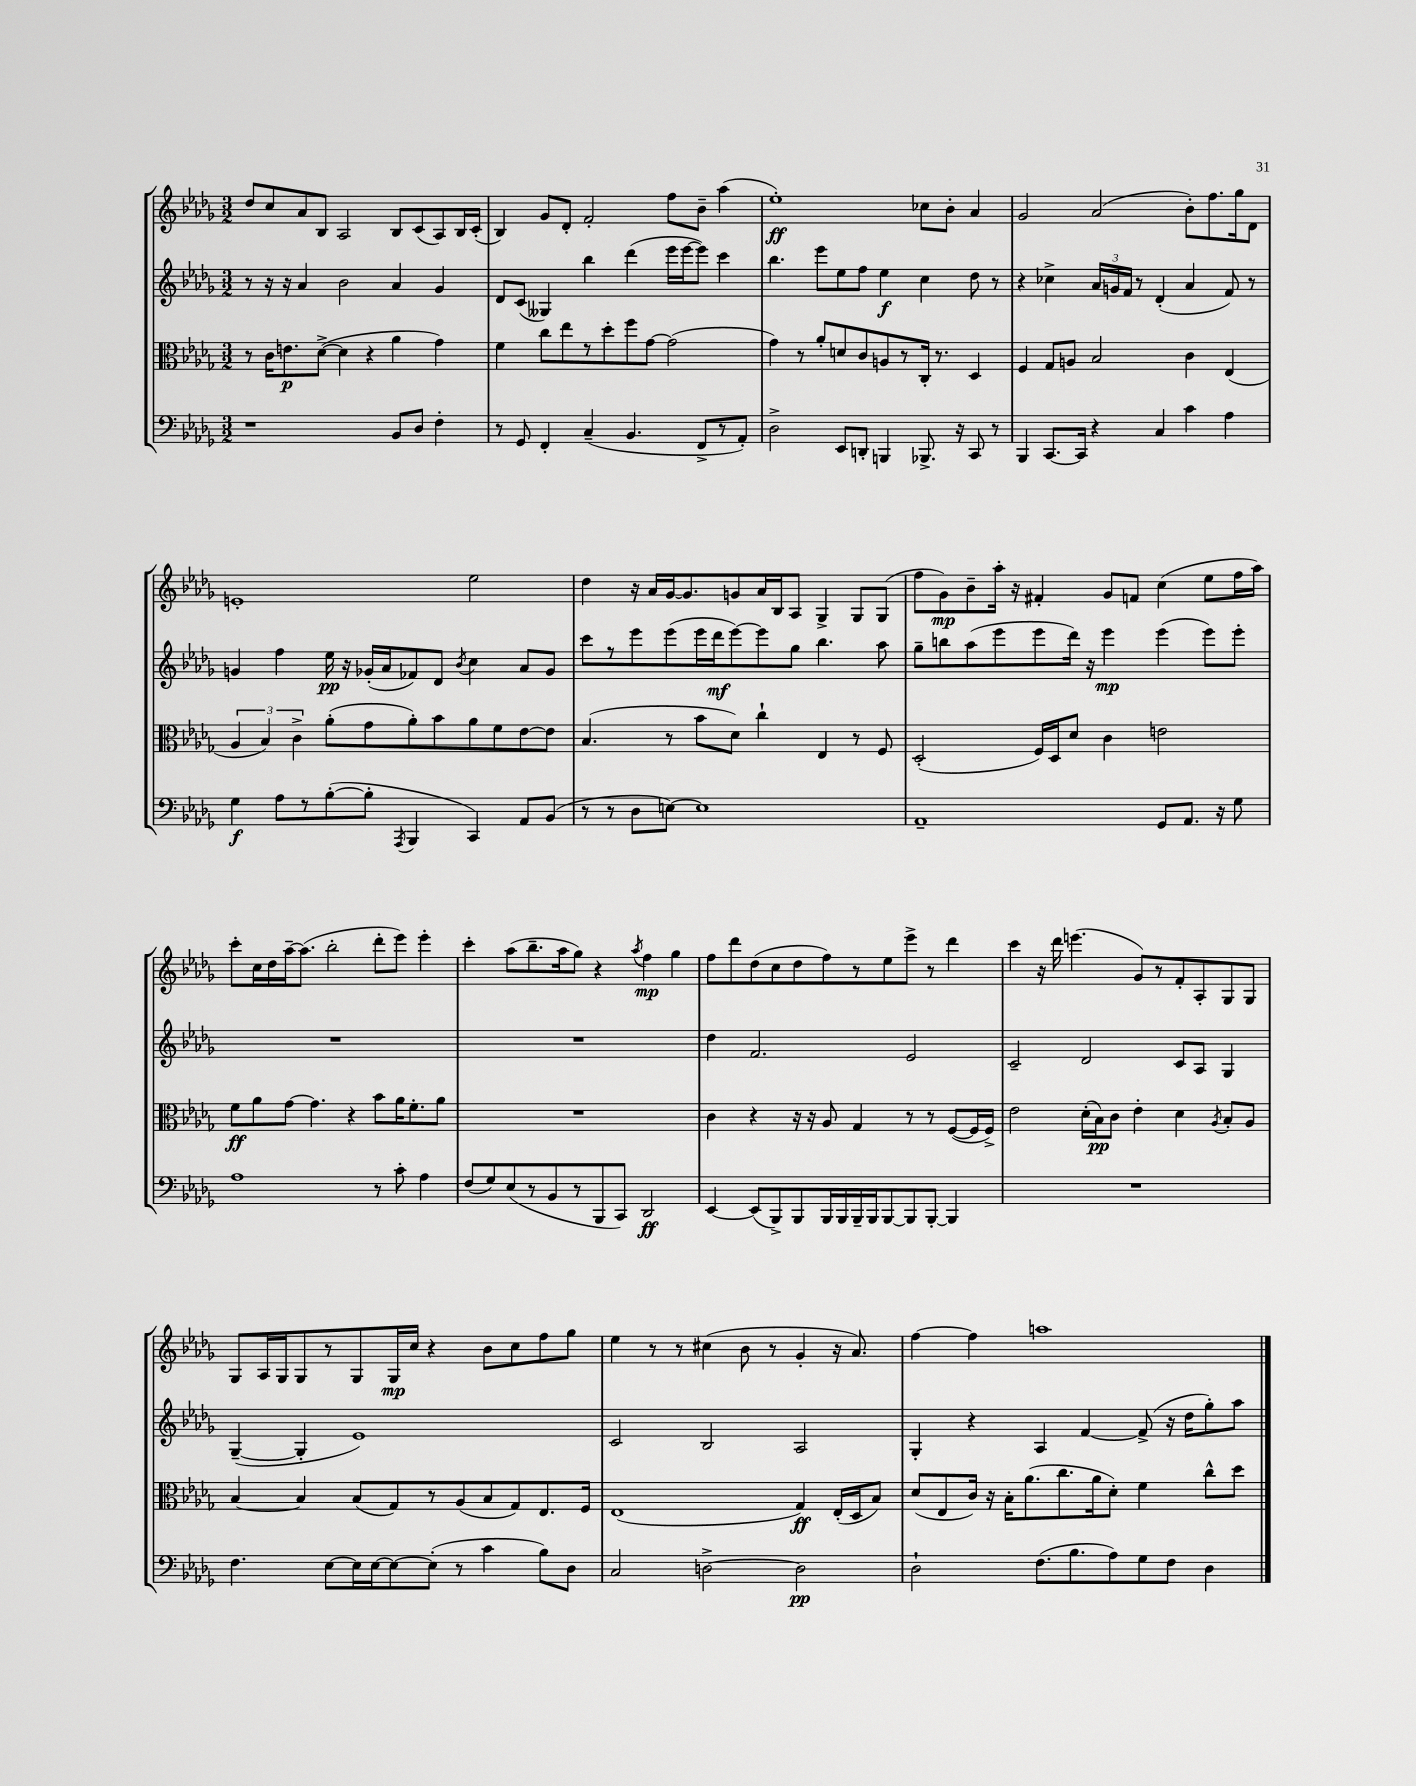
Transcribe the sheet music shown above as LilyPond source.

<<
\new StaffGroup <<
\new Staff = "s0" {
    \clef treble \key des \major \numericTimeSignature \time 3/2
    \autoBeamOff des''8[ c''8 aes'8 bes8] aes2 bes8[ c'8( aes8) bes16 c'16]-.( |
    bes4) ges'8[ des'8]-. f'2-. f''8[ bes'8]-- aes''4( |
    ees''1-.\ff) ces''8[ bes'8]-. aes'4 |
    ges'2 aes'2( bes'8[-.) f''8. ges''16 des'8] |
    e'1-. ees''2 |
    des''4 r16 aes'16[ ges'16~ ges'8. g'8 aes'16 bes16 aes8] ges4-> ges8[ ges8]( |
    f''8[ ges'8\mp) bes'8-- aes''16]-. r16 fis'4-. ges'8[ f'8] c''4( ees''8[ f''16 aes''16]) |
    c'''8[-. c''16 des''16 aes''16~-- aes''8.]( bes''2-. des'''8[-. ees'''8]) ees'''4-. |
    c'''4-. aes''8[( bes''8.-- aes''16 ges''8]) r4 \acciaccatura { aes''8 } f''4\mp ges''4 |
    f''8[ des'''8 des''8( c''8 des''8 f''8) r8 ees''8 ees'''8]-> r8 des'''4 |
    c'''4 r16 des'''16 e'''4.( ges'8[) r8 f'8-. aes8-. ges8 ges8] |
    ges8[ aes16 ges16 ges8 r8 ges8 ges16\mp c''16] r4 bes'8[ c''8 f''8 ges''8] |
    ees''4 r8 r8 cis''4( bes'8 r8 ges'4-. r16 aes'8.) |
    f''4~ f''4 a''1 \bar "|." |
}
\new Staff = "s1" {
    \clef treble \key des \major \numericTimeSignature \time 3/2
    \autoBeamOff r8 r16 r16 aes'4 bes'2 aes'4 ges'4 |
    des'8[ c'8]( geses4) bes''4 des'''4( ees'''16[ ees'''16~ ees'''8]) c'''4 |
    bes''4. ees'''8[ ees''8 f''8] ees''4\f c''4 des''8 r8 |
    r4 ces''4-> \tuplet 3/2 { aes'16[ g'16 f'16] } r8 des'4-.( aes'4 f'8) r8 |
    g'4 f''4 ees''16\pp r16 ges'16[-.( aes'16 fes'8) des'8] \acciaccatura { bes'8 } c''4 aes'8[ ges'8] |
    c'''8[ r8 ees'''8 ees'''8( ees'''16 des'''16\mf ees'''8~) ees'''8 ges''8] bes''4. aes''8 |
    ges''8[-- b''8 aes''8( ees'''8 ees'''8 des'''16]) r16 ees'''4\mp ees'''4( ees'''8[) ees'''8]-. |
    R1. |
    R1. |
    des''4 f'2. ees'2 |
    c'2-- des'2 c'8[ aes8] ges4 |
    ges4~--( ges4-. ees'1) |
    c'2 bes2 aes2 |
    ges4-. r4 aes4 f'4~ f'8->( r16 des''16[ ges''8-.) aes''8] \bar "|." |
}
\new Staff = "s2" {
    \clef alto \key des \major \numericTimeSignature \time 3/2
    \autoBeamOff r8 c'16[ e'8.\p des'8]~->( des'4 r4 aes'4 ges'4) |
    f'4 c''8[ ees''8 r8 des''8-. f''8 ges'8]~ ges'2( |
    ges'4) r8 aes'8[-. d'8 c'8 a8 r8 c16]-. r8. des4 |
    f4 ges8[ a8] bes2 c'4 ees4( |
    \tuplet 3/2 { aes4 bes4) c'4-> } aes'8[-.( ges'8 aes'8-.) bes'8 aes'8 f'8 ees'8~ ees'8] |
    bes4.( r8 bes'8[ des'8]) c''4-! ees4 r8 f8 |
    des2-.( f16[) des16 des'8] c'4 e'2 |
    f'8[\ff aes'8 ges'8]~ ges'4. r4 bes'8[ aes'16 f'8.-. aes'8] |
    R1. |
    c'4 r4 r16 r16 aes8 ges4 r8 r8 f8[~( f16 f16]->) |
    ees'2 des'16[-.( bes16\pp) c'8] ees'4-. des'4 \acciaccatura { aes8 } bes8[-. aes8] |
    bes4~ bes4 bes8[( ges8) r8 aes8( bes8 ges8) ees8. f16] |
    ees1( ges4\ff) ees16[-.( des16 bes8]) |
    des'8[( ees8 c'16]) r16 bes16[-. aes'8.( c''8. aes'16 des'8]-.) f'4 c''8[-^ des''8] \bar "|." |
}
\new Staff = "s3" {
    \clef bass \key des \major \numericTimeSignature \time 3/2
    \autoBeamOff r1 bes,8[ des8] f4-. |
    r8 ges,8 f,4-. c4--( bes,4. f,8[-> r8 aes,8]-.) |
    des2-> ees,8[ d,8]-. b,,4 bes,,8.-> r16 c,8 r8 |
    bes,,4 c,8.[~ c,16] r4 c4 c'4 aes4 |
    ges4\f aes8[ r8 bes8~-.( bes8]-. \acciaccatura { aes,,8 } bes,,4 c,4) aes,8[ bes,8]( |
    r8 r8 des8[ e8]~) e1 |
    aes,1-- ges,8[ aes,8.] r16 ges8 |
    aes1 r8 c'8-. aes4 |
    f8[( ges8) ees8( r8 bes,8 r8 bes,,8 c,8]) des,2\ff |
    ees,4~ ees,8[( bes,,8->) bes,,8 bes,,16 bes,,16 bes,,16-- bes,,16 bes,,8~ bes,,8 bes,,8]~-. bes,,4 |
    R1. |
    f4. ees8[~ ees16 ees16~ ees8~ ees8]-.( r8 c'4 bes8[) des8] |
    c2 d2~-> d2\pp |
    des2-! f8.[( bes8. aes8) ges8 f8] des4 \bar "|." |
}
>>
>>
\layout { \context { \Score \remove "Bar_number_engraver" } }
